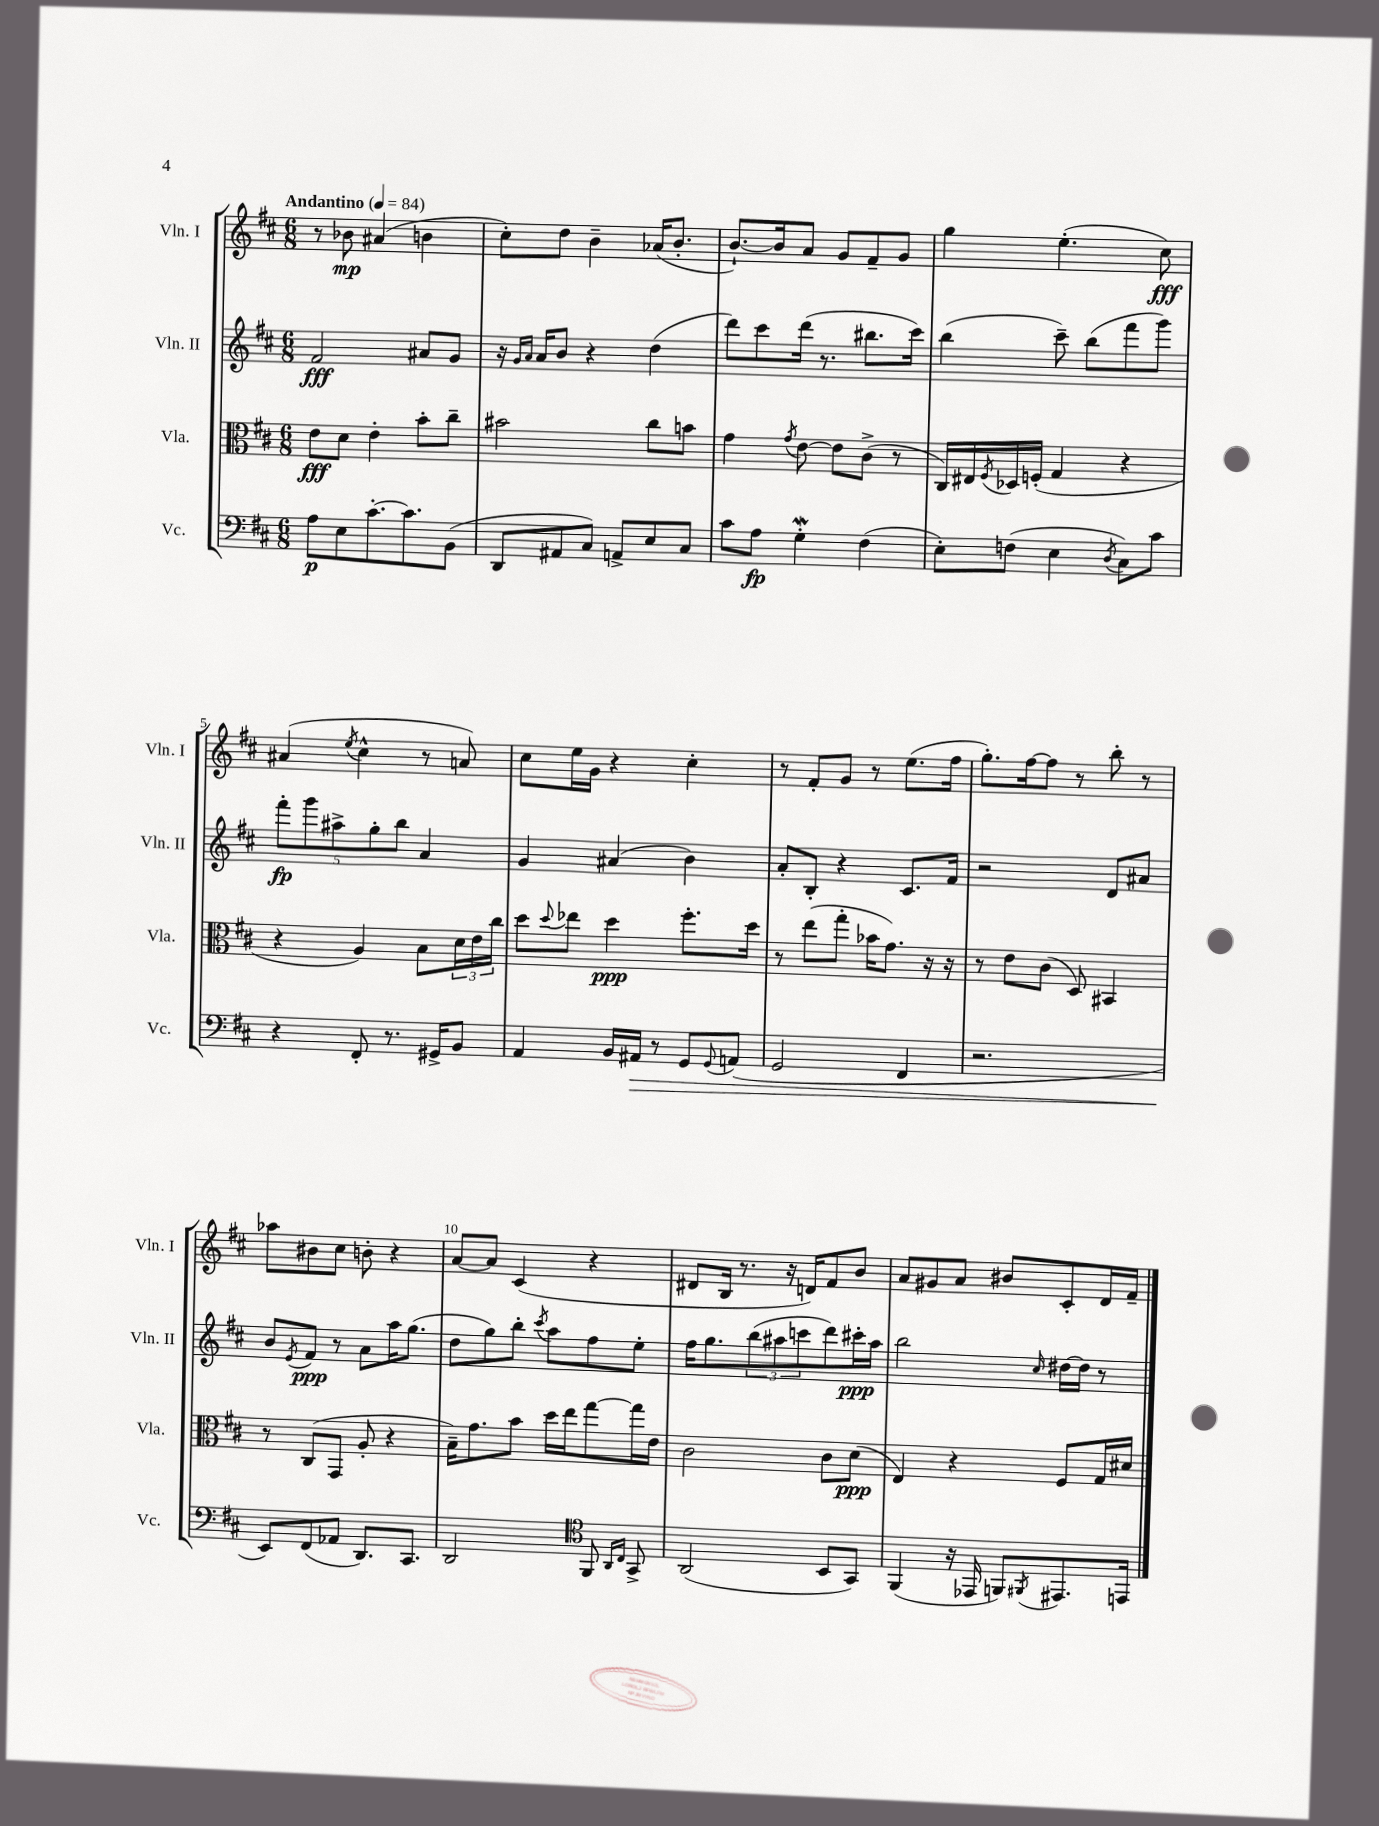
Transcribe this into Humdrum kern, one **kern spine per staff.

**kern	**dynam	**kern	**dynam	**kern	**dynam	**kern	**dynam
*part4	*part4	*part3	*part3	*part2	*part2	*part1	*part1
*staff4	*staff4	*staff3	*staff3	*staff2	*staff2	*staff1	*staff1
*I"Vc.	*	*I"Vla.	*	*I"Vln. II	*	*I"Vln. I	*
*I'Vc.	*	*I'Vla.	*	*I'Vln. II	*	*I'Vln. I	*
*clefF4	*	*clefC3	*	*clefG2	*	*clefG2	*
*k[f#c#]	*	*k[f#c#]	*	*k[f#c#]	*	*k[f#c#]	*
*M6/8	*	*M6/8	*	*M6/8	*	*M6/8	*
*MM84	*	*MM84	*	*MM84	*	*MM84	*
=1	=1	=1	=1	=1	=1	=1	=1
!	!	!	!	!	!	!LO:TX:a:B:t=Andantino	!
8A\L	p	8e\L	fff	2f#/	fff	8r	.
8E\	.	8d\J	.	.	.	8b-X\	mp
[8.c#'\	.	4e'\	.	.	.	(4a#X/	.
8.c#\]	.	.	.	.	.	.	.
.	.	8b'\L	.	8a#X/L	.	4bn\	.
(8BB\J	.	8cc#~\J	.	8g/J	.	.	.
=2	=2	=2	=2	=2	=2	=2	=2
8DD/L	.	2b#X\	.	16r	.	8cc#'\L)	.
.	.	.	.	16qqg/LL	.	.	.
.	.	.	.	16qqa/JJ	.	.	.
.	.	.	.	16a/KL	.	.	.
8AA#X/	.	.	.	8b/J	.	8dd\J	.
8C#/J)	.	.	.	4r	.	4b~\	.
8AAn^/L	.	.	.	.	.	.	.
8E/	.	8cc#\L	.	(4dd\	.	(16a-X/KL	.
.	.	.	.	.	.	8.b'/J	.
8C#/J	.	8bn\J	.	.	.	.	.
=3	=3	=3	=3	=3	=3	=3	=3
8c#\L	.	4g\	.	8ddd\L)	.	[8.b`/L)	.
8A\J	fp	.	.	8ccc#\	.	.	.
.	.	.	.	.	.	16b/k]	.
.	.	8qg/	.	.	.	.	.
4Gw'\	.	[8e\	.	(16ddd\Jk	.	8a/J	.
.	.	.	.	8.r	.	.	.
.	.	8e\L]	.	.	.	8g/L	.
(4F#\	.	(8c#^\J	.	8.bb#X\L	.	8f#~/	.
.	.	8r	.	.	.	8g/J	.
.	.	.	.	16ccc#\Jk)	.	.	.
=4	=4	=4	=4	=4	=4	=4	=4
8E'\L)	.	16C#/LL)	.	(4bb\	.	4gg\	.
.	.	16E#X/	.	.	.	.	.
.	.	8qF#/	.	.	.	.	.
(8Fn\J	.	16D-X/	.	.	.	.	.
.	.	(16Fn'/JJ	.	.	.	.	.
4E\	.	4G/	.	8ccc#~\)	.	(4.ee'\	.
.	.	.	.	(8bb\L	.	.	.
8qD/	.	.	.	.	.	.	.
8C#\L)	.	4r	.	8fff#\	.	.	.
8c#\J	.	.	.	8ggg\J)	.	8cc#\)	fff
!!LO:LB:g=z
=5	=5	=5	=5	=5	=5	=5	=5
4r	.	4r	.	10fff#'\L	fp	(4a#X/	.
.	.	.	.	10ggg\	.	.	.
.	.	.	.	10aa#X^\	.	.	.
.	.	.	.	.	.	8qee/	.
8FF#'/	.	4A/)	.	.	.	4cc#^^\	.
.	.	.	.	10gg'\	.	.	.
8.r	.	.	.	.	.	.	.
.	.	.	.	10bb\J	.	.	.
.	.	8B\L	.	4a/	.	8r	.
16GG#X^/KL	.	.	.	.	.	.	.
8BB/J	.	24d\L	.	.	.	8an/)	.
.	.	24e\	.	.	.	.	.
.	.	24cc#\JJ	.	.	.	.	.
=6	=6	=6	=6	=6	=6	=6	=6
4AA/	.	8dd\L	.	4g/	.	8cc#\L	.
.	.	8qqdd/	.	.	.	.	.
.	.	8ee-X\J	.	.	.	16ee\L	.
.	.	.	.	.	.	16g\JJ	.
16BB/LL	.	4dd\	ppp	(4a#X/	.	4r	.
!	!LO:HP:b	!	!	!	!	!	!
16AA#X/JJ	>	.	.	.	.	.	.
8r	.	.	.	.	.	.	.
8GG/L	.	8.ff#'\L	.	4b\)	.	4cc#'\	.
8qqGG/	.	.	.	.	.	.	.
(8AAn/J	.	.	.	.	.	.	.
.	.	16dd\Jk	.	.	.	.	.
=7	=7	=7	=7	=7	=7	=7	=7
2GG/	.	8r	.	8a'/L	.	8r	.
.	.	(8ee\L	.	8B'/J	.	8f#'/L	.
.	.	8gg'\J	.	4r	.	8g/J	.
.	.	16b-X\KL	.	.	.	8r	.
.	.	8.g\J)	.	.	.	.	.
4FF#/	.	.	.	8.c#/L	.	(8.ee\L	.
.	.	16r	.	.	.	.	.
.	.	16r	.	16f#/Jk	.	16ff#\Jk	.
=8	=8	=8	=8	=8	=8	=8	=8
2.r	.	8r	.	2r	.	8.gg'\L)	.
.	.	8e\L	.	.	.	.	.
.	.	.	.	.	.	[16ff#\k	.
.	.	(8c#\J	.	.	.	8ff#\J]	.
.	.	8D/)	.	.	.	8r	.
.	.	4BB#X/	.	8d/L	.	8bb'\	.
.	.	.	.	8a#X/J	.	8r	.
!!LO:LB:g=z
=9	=9	=9	=9	=9	=9	=9	=9
8EE/L)	.	8r	.	8b/L	.	8aa-X\L	.
.	.	.	.	8qe/	.	.	.
(8FF#/	]	(8C#/L	.	8f#/J	ppp	8b#X\	.
8AA-X/J	.	8GG/J	.	8r	.	8cc#\J	.
8.DD/L)	.	8A'/	.	8a\L	.	8bn'\	.
.	.	4r	.	16aa\K	.	4r	.
8.CC#/J	.	.	.	(8.gg\J	.	.	.
=10	=10	=10	=10	=10	=10	=10	=10
2DD/	.	16B~\KL)	.	8dd\L	.	[8a/L	.
.	.	8.g\	.	.	.	.	.
.	.	.	.	8gg\)	.	8a/J]	.
.	.	8b\J	.	8bb'\J	.	(4c#/	.
.	.	.	.	8qccc#/	.	.	.
.	.	16dd\LL	.	8aa\L	.	.	.
.	.	16ee\J	.	.	.	.	.
*clefC4	*	*	*	*	*	*	*
8FF#/	.	[8gg\	.	8ff#\	.	4r	.
16qqAA/LL	.	.	.	.	.	.	.
16qqC#/JJ	.	.	.	.	.	.	.
8GG^/	.	16gg\L]	.	8ee'\J	.	.	.
.	.	16e\JJ	.	.	.	.	.
=11	=11	=11	=11	=11	=11	=11	=11
(2AA/	.	2c#\	.	16ff#\KL	.	8d#X/L	.
.	.	.	.	8.gg\	.	.	.
.	.	.	.	.	.	16B/Jk	.
.	.	.	.	.	.	8.r	.
.	.	.	.	(12bb\	.	.	.
.	.	.	.	12aa#X\	.	.	.
.	.	.	.	.	.	16r	.
.	.	.	.	12cccn\	.	.	.
.	.	.	.	.	.	16dn/KL)	.
8BB/L	.	8c#\L	.	8ddd\)	.	8f#/	.
8GG/J)	.	(8d\J	ppp	16ccc#X'\L	ppp	8b/J	.
.	.	.	.	16aa#\JJ	.	.	.
=12	=12	=12	=12	=12	=12	=12	=12
(4FF#/	.	4E/)	.	2bb\	.	8a/L	.
.	.	.	.	.	.	8g#X/	.
16r	.	4r	.	.	.	8a/J	.
16EE-X/	.	.	.	.	.	.	.
8FFn/L)	.	.	.	.	.	8b#X/L	.
8qFF#X/	.	.	.	16qqcc#/	.	.	.
8.EE#X/	.	8F#/L	.	[16dd#X\LL	.	8c#'/	.
.	.	.	.	16dd#\JJ]	.	.	.
.	.	16G/L	.	8r	.	16d/L	.
16EEn/Jk	.	16d#X/JJ	.	.	.	16f#~/JJ	.
==	==	==	==	==	==	==	==
*-	*-	*-	*-	*-	*-	*-	*-
